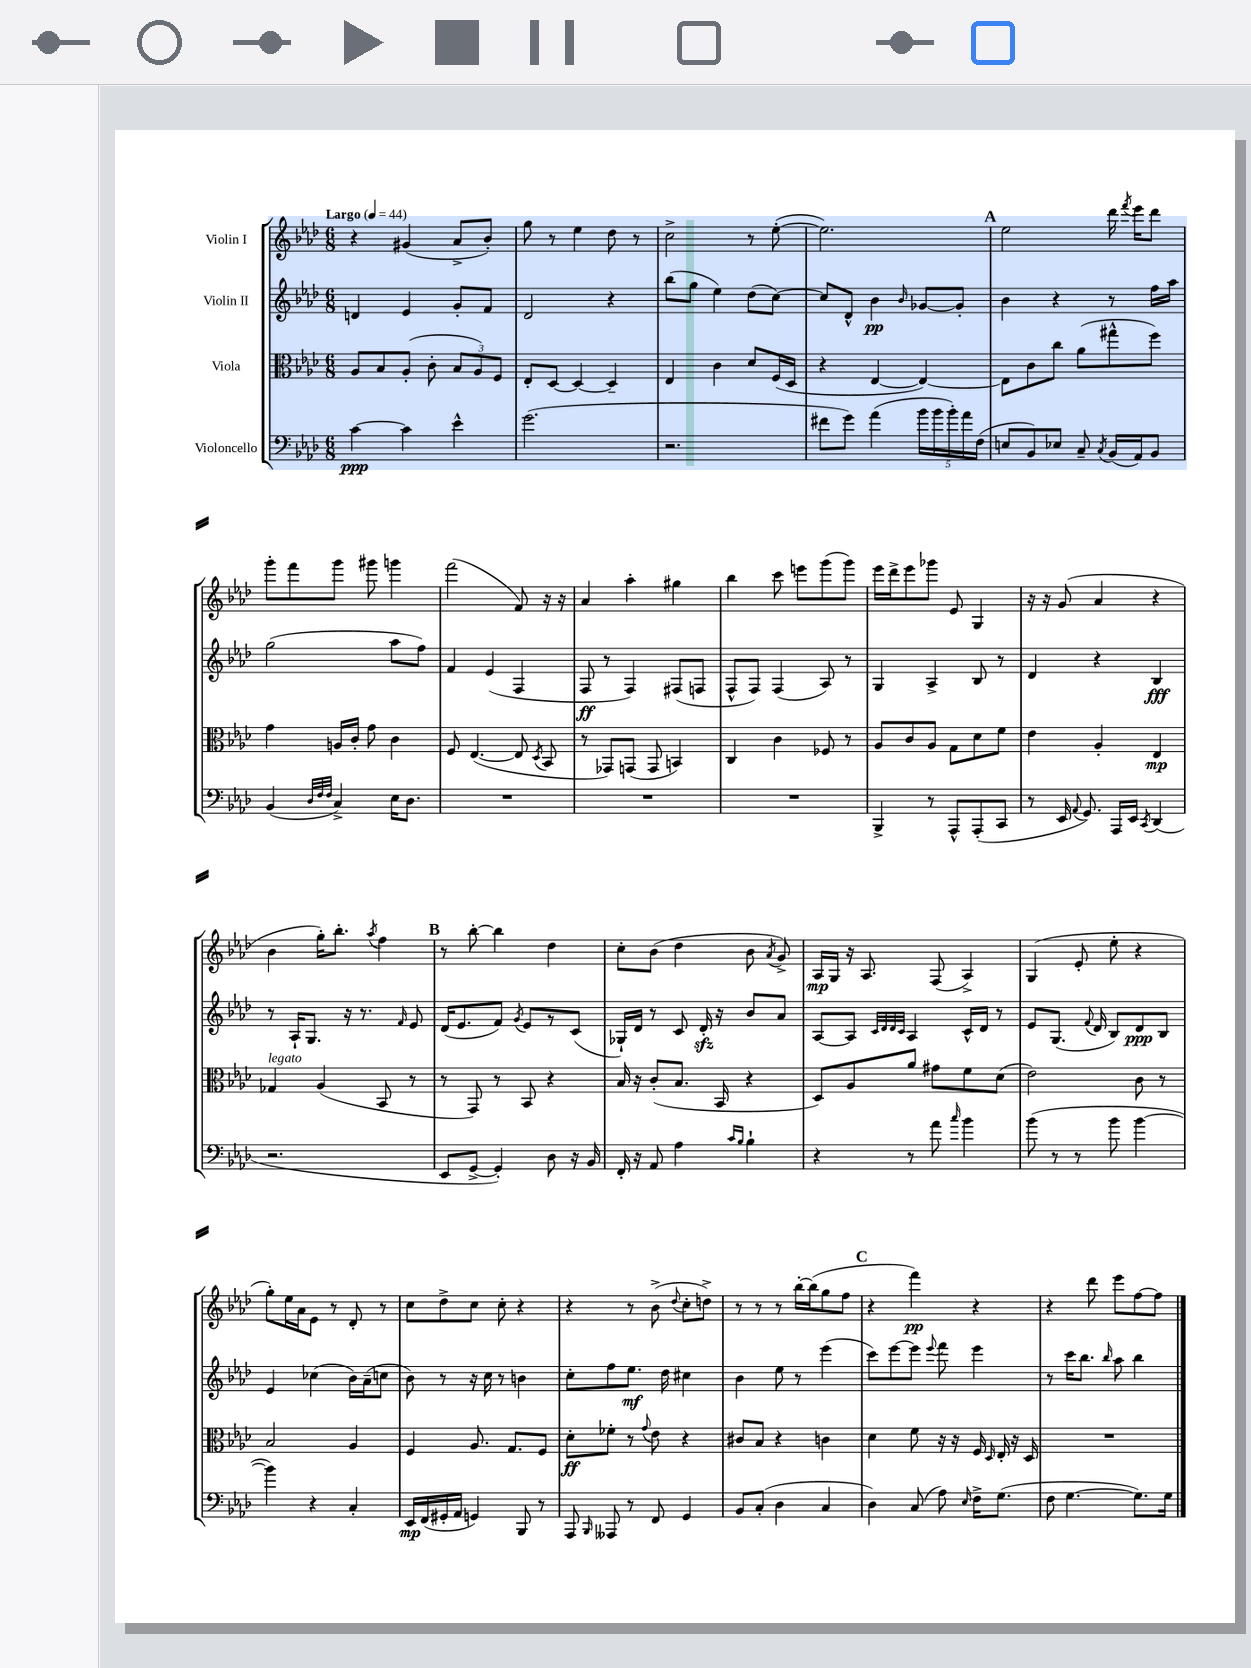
<<
\new StaffGroup <<
\new Staff = "s0" \with { instrumentName = "Violin I" } {
    \clef treble \key aes \major \numericTimeSignature \time 6/8 \tempo "Largo" 4 = 44
    \autoBeamOff r4 gis'4( aes'8[-> bes'8]-.) |
    g''8 r8 ees''4 des''8 r8 |
    c''2-> r8 ees''8~-.( |
    ees''2.) |
    \mark \markup { \bold "A" } ees''2 des'''16 \acciaccatura { f'''8 } ees'''16[ des'''8] |
    g'''8[-. f'''8 g'''8] gis'''8 g'''4 |
    f'''2( f'8) r16 r16 |
    aes'4 aes''4-. gis''4 |
    bes''4 c'''8 e'''8[ g'''8( g'''8]) |
    ees'''16[ des'''16-> ees'''8 ges'''8] ees'8 g4 |
    r16 r16 g'8( aes'4 r4 |
    bes'4 g''16[-.) bes''8.]-. \acciaccatura { aes''8 } f''4 |
    \mark \markup { \bold "B" } r8 bes''8~-. bes''4 des''4 |
    c''8[-. bes'8]( des''4 bes'8 \acciaccatura { aes'8 } g'8->) |
    aes16[\mp g16] r16 aes8. f8( aes4->) |
    g4( ees'8-. ees''8-. r4 |
    g''8[-.) ees''16 aes'16 ees'8] r8 des'8-. r8 |
    c''8[ des''8-> c''8] c''8-. r4 |
    r4 r8 bes'8->( \appoggiatura { des''8 } c''8[-. d''8]->) |
    r8 r8 r8 bes''16[~-. bes''16( g''8 f''8] |
    \mark \markup { \bold "C" } r4 f'''4\pp) r4 |
    r4 des'''8 ees'''8[ f''8~ f''8] \bar "|." |
}
\new Staff = "s1" \with { instrumentName = "Violin II" } {
    \clef treble \key aes \major \numericTimeSignature \time 6/8
    \autoBeamOff d'4 ees'4 g'8[-. f'8] |
    des'2 r4 |
    bes''8[( g''8] ees''4) des''8[( c''8]~) |
    c''8[ des'8]-^ bes'4\pp \grace { bes'16 } ges'8[~ ges'8]-. |
    \mark \markup { \bold "A" } bes'4 r4 r8 f''16[ aes''16] |
    g''2( aes''8[ f''8]) |
    f'4 ees'4( f4 |
    f8\ff r8 f4) fis8[( f8] |
    f8[-^ f8]) f4( aes8) r8 |
    g4 aes4-> bes8 r8 |
    des'4 r4 bes4\fff |
    r8 aes16[-! g8.] r16 r8. \grace { f'16 } ees'8 |
    \mark \markup { \bold "B" } des'16[( ees'8. f'8]) \acciaccatura { g'8 } ees'8[ r8 c'8]( |
    ges16[-!) des'16] r8 c'8 des'16-.\sfz r16 bes'8[ aes'8] |
    aes8[~ aes8] \grace { c'32[ des'32 des'32 c'32] } aes4 c'16[-^ des'16] r8 |
    ees'8[ g8.]( \appoggiatura { f'8 } des'16 bes8[) des'8\ppp bes8] |
    ees'4 ces''4( bes'16[) aes'16--( c''8] |
    bes'8) r8 r16 c''16 r8 b'4 |
    c''8[-. f''8 ees''8.]\mf des''16 cis''4 |
    bes'4 ees''8 r8 ees'''4( |
    \mark \markup { \bold "C" } c'''8[) ees'''8~ ees'''8] \appoggiatura { ees'''8 } f'''8 ees'''4 |
    r8 c'''16[ bes''8.] \grace { bes''16 } aes''8 bes''4 \bar "|." |
}
\new Staff = "s2" \with { instrumentName = "Viola" } {
    \clef alto \key aes \major \numericTimeSignature \time 6/8
    \autoBeamOff aes8[ bes8 aes8]-.( c'8-. \tuplet 3/2 { bes8[ aes8) f8] } |
    ees8[-. des8]~ des4~ des4-- |
    ees4 c'4 des'8[ f16( des16] |
    r4 ees4~ ees4~) |
    \mark \markup { \bold "A" } ees8[ c'8 c''8] aes'8[( gis''8-^ f''8]) |
    g'4 a16[ c'16]-. g'8 c'4 |
    f8 ees4.~( ees8 \acciaccatura { des8 } bes,8 |
    r8 ges,8[) g,8]( g,8 b,4) |
    c4 c'4 fes8 r8 |
    aes8[ c'8 aes8] g8[ des'8 f'8] |
    ees'4 aes4-. ees4\mp |
    ges4^\markup { \italic "legato" } aes4( bes,8 r8 |
    \mark \markup { \bold "B" } r8 g,8) r8 bes,8 r4 |
    bes16 r16 c'8[-.( bes8.] bes,16 r4 |
    des8[) aes8 aes'8] gis'8[ f'8 des'8]( |
    ees'2) c'8 r8 |
    bes2 aes4 |
    f4 aes8. g8.[ f8] |
    des'8[-.\ff fes'8]-. r8 \appoggiatura { g'8 } ees'8 r4 |
    cis'8[ bes8] r4 c'4 |
    \mark \markup { \bold "C" } des'4 f'8 r16 r16 f16 \grace { des16 } ees16-. r16 des16 |
    R2. \bar "|." |
}
\new Staff = "s3" \with { instrumentName = "Violoncello" } {
    \clef bass \key aes \major \numericTimeSignature \time 6/8
    \autoBeamOff c'4~\ppp c'4 ees'4-^ |
    g'2.( |
    r2. |
    fis'8[ g'8]) aes'4( \tuplet 5/4 { bes'16[ bes'16 bes'16-.) aes'16 f16]( } |
    \mark \markup { \bold "A" } e8[ bes,8) ees8] c8-- \acciaccatura { c8 } bes,16[( aes,16) bes,8] |
    bes,4( \grace { des32[ f32 f32] } c4->) ees16[ des8.] |
    R2. |
    R2. |
    R2. |
    bes,,4-> r8 aes,,8[-^ aes,,8-.( c,8] |
    r8 ees,16 \appoggiatura { aes,8 } g,8.) aes,,16[ ees,16] \acciaccatura { c,8 } des,4( |
    r2. |
    \mark \markup { \bold "B" } ees,8[ g,8]~-> g,4-.) des8 r16 bes,16 |
    f,16-. r16 aes,8 aes4 \grace { c'16[ bes16] } bes4-! |
    r4 r8 aes'8 \grace { c''16 } bes'4 |
    bes'8( r8 r8 bes'8 bes'4~ |
    bes'4) r4 c4-. |
    ees,16[\mp f,16( gis,16-. aes,16] g,4) bes,,8 r8 |
    aes,,8 \grace { bes,,16 } aeses,,8 r8 f,8 g,4 |
    bes,8[ c8]-.( des4 c4 |
    \mark \markup { \bold "C" } des4) c8( aes8) \grace { ees16 } f16[-> g8.]( |
    f8 g4.~ g8.[) g16] \bar "|." |
}
>>
>>
\layout { \context { \Score \remove "Bar_number_engraver" } }
